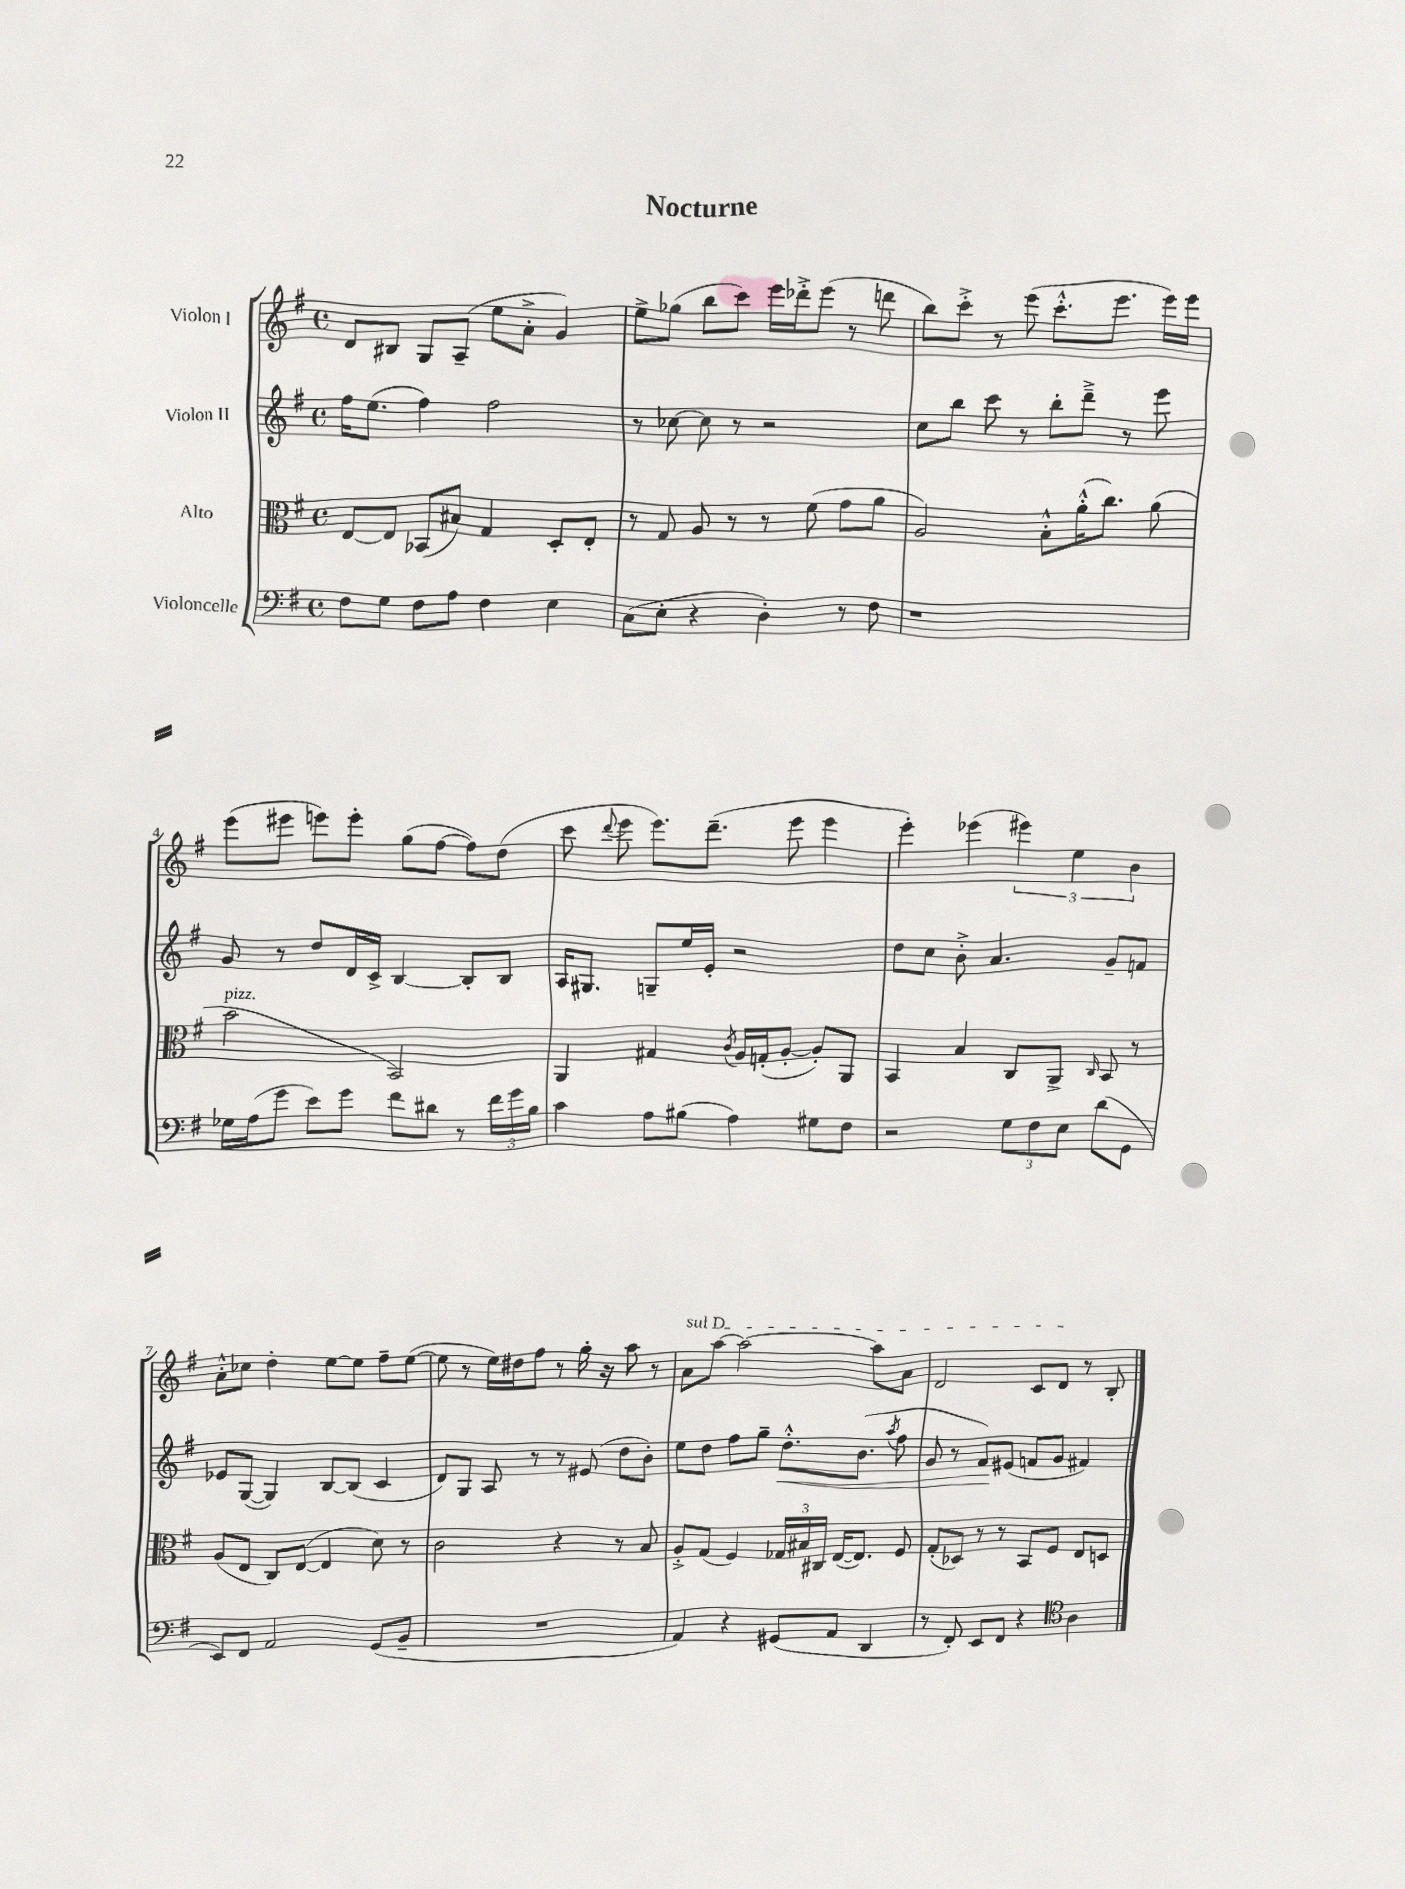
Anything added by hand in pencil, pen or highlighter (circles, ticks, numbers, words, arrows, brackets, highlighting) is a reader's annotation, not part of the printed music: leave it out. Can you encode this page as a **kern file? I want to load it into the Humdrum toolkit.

**kern	**kern	**kern	**kern
*staff4	*staff3	*staff2	*staff1
*clefF4	*clefC3	*clefG2	*clefG2
*k[f#]	*k[f#]	*k[f#]	*k[f#]
*M4/4	*M4/4	*M4/4	*M4/4
*met(c)	*met(c)	*met(c)	*met(c)
8F#\L	[8E/L	16ff#\LK	8d/L
.	.	(8.ee\J	.
8G\J	8E/]J	.	8B#/J
8F#\L	(8BB-/L	4ff#\)	8G/L
8A\J	8B#/J)	.	(8A~/J
4F#\	4G/	2ff#\	8ee\L
.	.	.	8a'^\J
4E\	8D'/L	.	4g/)
.	8E'/J	.	.
=	=	=	=
(8C\L	8r	8r	8ee^\L
8E'\J	8G/	[8cc-\	(8gg-\J
4r	8A/	8cc-\]	8bb\L
.	8r	8r	8ccc\J)
4D'\)	8r	2r	16eee\LL
.	.	.	16ddd-'^\J
.	(8f#\	.	(8eee\J
8r	8g\L	.	8r
8F#\	8a\J	.	8ddd\
=	=	=	=
1r	2A/)	8cc\L	8bb\L)
.	.	8bb\J	8ccc'^\J
.	.	8ccc\	8r
.	.	8r	(8eee\
.	8B'^^\L	8bb'\L	8.ccc'^^\L
.	(16a'^^\K	8ddd~^\J	.
.	8.cc\J)	.	8.eee\J
.	.	8r	.
.	(8a\	8eee\	16eee\LL)
.	.	.	16eee\JJ
=	=	=	=
16G-\LL	2b\	8g/	(8eee\L
(16A\J	.	.	.
8g\J	.	8r	8eee#\J
8e\L)	.	8dd/L	8eee\L)
8g\J	.	16d/L	8eee'\J
.	.	16c^/JJ	.
8f#\L	2BB/)	[4B/	(8gg\L
8d#\J	.	.	[8ff#\J
8r	.	8B'/]L	8ff#\]L)
24f#\LL	.	8B/J	(8dd\J
24g\	.	.	.
24B\JJ	.	.	.
=	=	=	=
4c\	4AA/	16A/LK	8ccc\
.	.	8.G#/J	.
.	.	.	8qqddd/
.	.	.	8eee\
8A\L	4G#/	8G~/L	8.eee\L)
(8B#\J	.	16ee/L	.
.	.	16e'/JJ	(8.ddd~\J
.	8qc/	.	.
4A\)	16A/LL	2r	.
.	(16G'/J	.	.
.	[8A'/J	.	8eee\
8G#\L	8A'/]L)	.	4eee\
8F#\J	8AA/J	.	.
=	=	=	=
2r	4BB/	8dd\L	4eee'\)
.	.	8cc\J	.
.	4B/	8b'^\	(4eee-\
.	.	4.a/	.
12G\L	8C/L	.	6eee#\)
12F#\	.	.	.
.	8AA^/J	.	.
12E\J	.	.	6ee\
.	16qqC/	.	.
(8d\L	8BB/	8g~/L	.
.	.	.	6b\
8GG\J	8r	8f/J	.
=	=	=	=
8EE/L)	(8A/L	8e-/L	8a'^^\L
8FF#/J	8E/J	([8G/J	8cc-\J
2AA/	8C/L)	4G/])	4dd'\
.	([8E/J	.	.
.	4E/]	[8B/L	[8ee\L
.	.	(8B/]J	8ee\]J
(8GG/L	8d\)	4c/	8ff#~\L
8BB~/J	8r	.	([8ee\J
=	=	=	=
1r	2c\	8d/L)	8ee\]
.	.	8G/J	8r
.	.	8A/	16ee\LL)
.	.	.	16dd#\J
.	.	8r	8ff#\J
.	4r	8r	8r
.	.	(8e#/	16gg'\
.	.	.	16r
.	8r	8dd\L	8aa\
.	8B/	8b'\J)	8r
=	=	=	=
4AA/)	8A'^/L	8ee\L	8a\L
.	(8G/J	8dd\J	[8aa\J
4r	4F#/)	8ff#\L	2aa\_
.	.	8gg~\J	.
(8GG#/L	24G-/LL	8.dd'^^\L	.
.	24B#/	.	.
.	24C#/JJ	.	.
8AA/J	([16E/LK	.	.
.	8.E/]J)	(8.b\J	.
4DD/	.	.	8aa\]L
.	.	8qaa/	.
.	8F#/	8ff#\	8a\J
=	=	=	=
8r	(8G'/L	8g/	2d/
8FF#'/)	8D-/J)	8r	.
8EE/L	8r	8f#/L)	.
8FF#/J	8r	(8e#/J	.
4r	8BB/L	8f/L	8c/L
.	8F#/J	8g/J	8d/J
*clefC4	*	*	*
4A\	8E/L	4f#/)	8r
.	8D/J	.	8B'/
==	==	==	==
*-	*-	*-	*-
